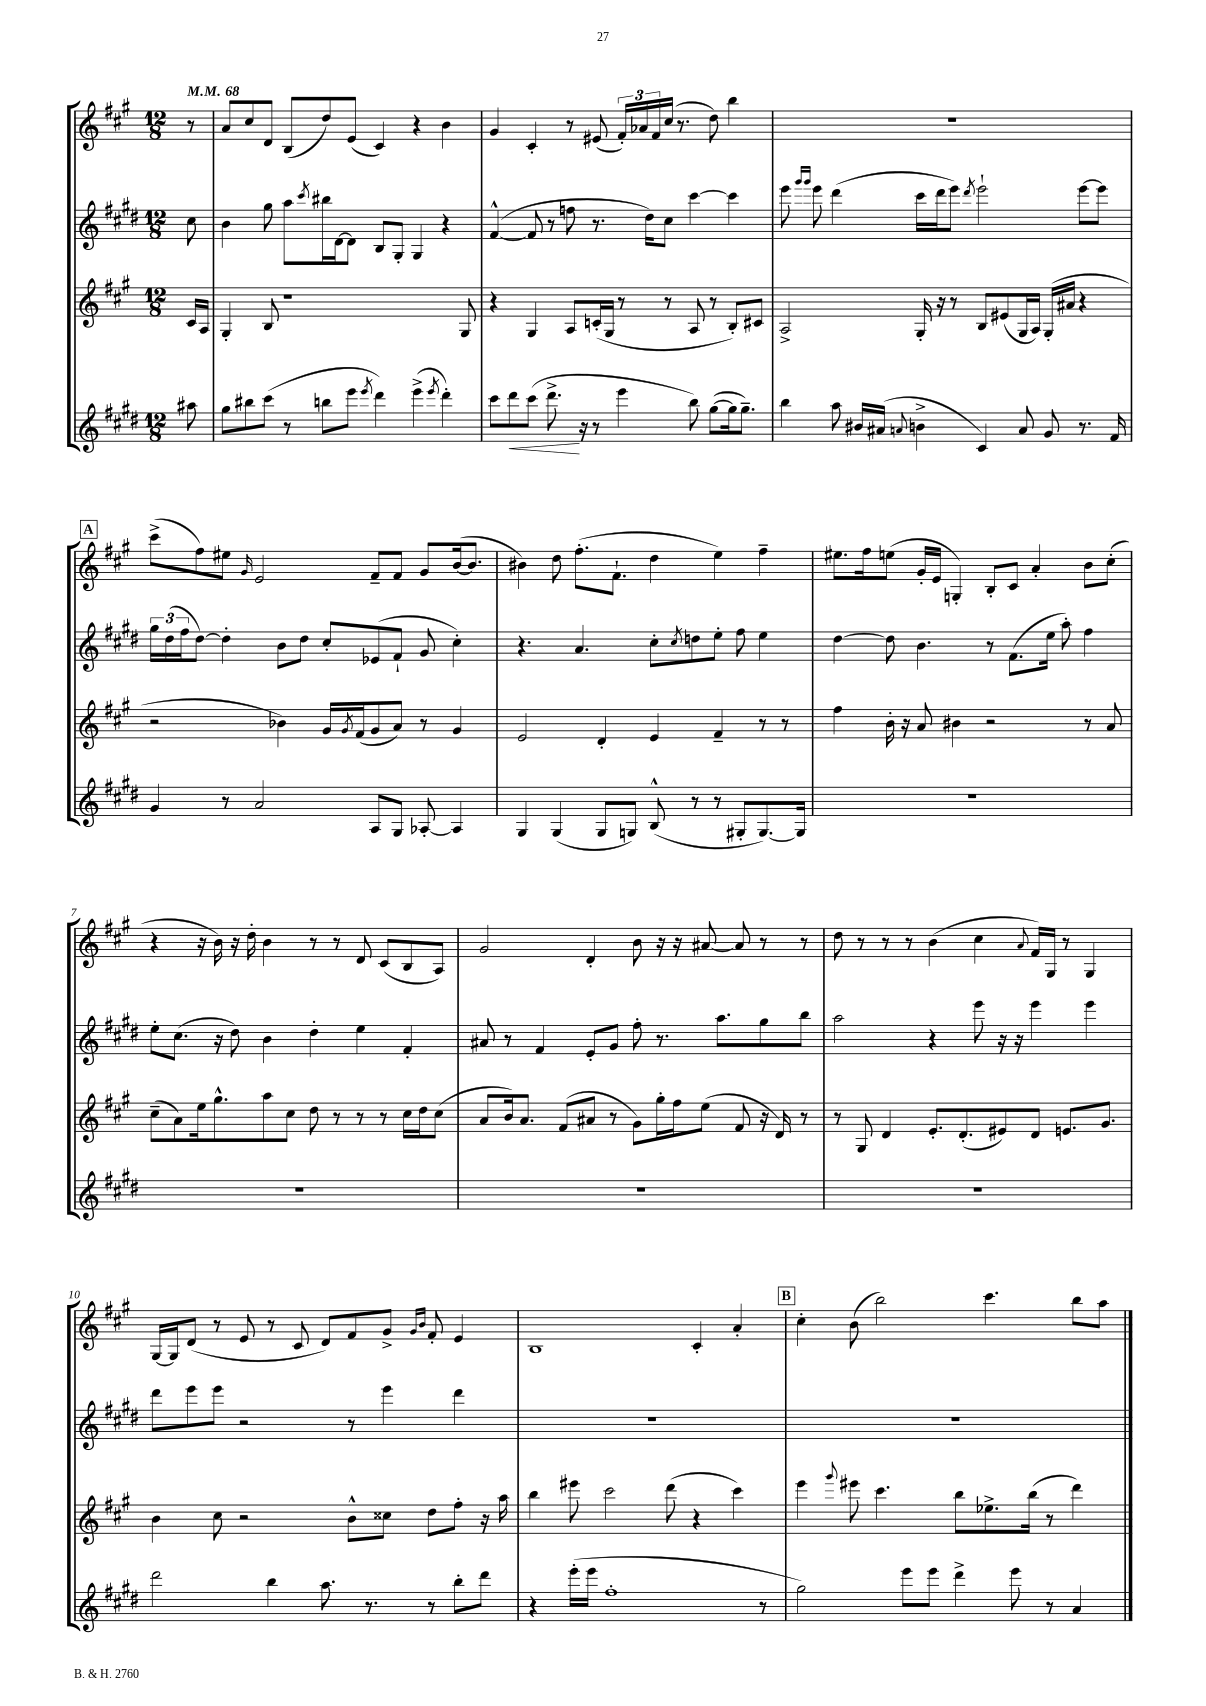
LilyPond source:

<<
\new StaffGroup <<
\new Staff = "s0" {
    \clef treble \key a \major \numericTimeSignature \time 12/8 \partial 8 \tempo 4 = 68
    r8 |
    a'8 cis''8 d'8 b8( d''8) e'8( cis'4) r4 b'4 |
    gis'4 cis'4-. r8 eis'8( \tuplet 3/2 { fis'16-.) aes'16 fis'16 } cis''16( r8. d''8) b''4 |
    R1. |
    \mark \markup { \box "A" } cis'''8->( fis''8) eis''8 \grace { gis'16 } e'2 fis'8-- fis'8 gis'8 b'16~( b'8. |
    bis'4) d''8 fis''8.-.( fis'8.-! d''4 e''4) fis''4-- |
    eis''8. fis''16 e''8( gis'16-. e'16 g4-.) b8-. cis'8 a'4-. b'8 cis''8-.( |
    r4 r16 b'16) r16 d''16-. b'4 r8 r8 d'8 cis'8( b8 a8) |
    gis'2 d'4-. b'8 r16 r16 ais'8~ ais'8 r8 r8 |
    d''8 r8 r8 r8 b'4( cis''4 \appoggiatura { a'8 } fis'16) gis16 r8 gis4 |
    gis16~ gis16 d'8( r8 e'8 r8 cis'8 d'8) fis'8 gis'8-> \grace { gis'16 b'16 } fis'8-. e'4 |
    b1 cis'4-. a'4-. |
    \mark \markup { \box "B" } cis''4-. b'8( b''2) cis'''4. b''8 a''8 \bar "|." |
}
\new Staff = "s1" {
    \clef treble \key e \major \numericTimeSignature \time 12/8 \partial 8
    cis''8 |
    b'4 gis''8 a''8 \acciaccatura { cis'''8 } bis''16 dis'16~ dis'8 b8 gis8-. gis4 r4 |
    fis'4~-^( fis'8 r8 f''8 r8. dis''16) cis''8 cis'''4~ cis'''4 |
    e'''8 \grace { gis'''16 gis'''16 } e'''8 dis'''4( cis'''16 dis'''16 e'''8) \acciaccatura { dis'''8 } e'''2-! e'''8~ e'''8 |
    \mark \markup { \box "A" } \tuplet 3/2 { gis''16 dis''16( fis''16 } dis''8~) dis''4-. b'8 dis''8 cis''8-. ees'8( fis'8-! gis'8 cis''4-.) |
    r4. a'4. cis''8-. \acciaccatura { cis''8 } d''8 e''8-. fis''8 e''4 |
    dis''4~ dis''8 b'4. r8 fis'8.( e''16 a''8-.) fis''4 |
    e''8-. cis''8.( r16 dis''8) b'4 dis''4-. e''4 fis'4-. |
    ais'8 r8 fis'4 e'8-. gis'8 fis''8-. r8. a''8. gis''8 b''8 |
    a''2 r4 e'''8 r16 r16 e'''4 e'''4 |
    dis'''8 e'''8 e'''8 r2 r8 e'''4 dis'''4 |
    R1. |
    \mark \markup { \box "B" } R1. \bar "|." |
}
\new Staff = "s2" {
    \clef treble \key a \major \numericTimeSignature \time 12/8 \partial 8
    cis'16 a16 |
    gis4-. b8 r1 gis8 |
    r4 gis4 a8 c'16-.( gis16 r8 r8 a8 r8 b8-.) cis'8 |
    a2-> gis16-. r16 r8 b8 eis'8( gis16 a16) gis16-.( ais'16 r4 |
    \mark \markup { \box "A" } r2 bes'4) gis'16 \acciaccatura { gis'8 } fis'16( gis'8 a'8) r8 gis'4 |
    e'2 d'4-. e'4 fis'4-- r8 r8 |
    fis''4 b'16-. r16 a'8 bis'4 r2 r8 a'8 |
    cis''8--( a'8) e''16 gis''8.-^ a''8 cis''8 d''8 r8 r8 r8 cis''16 d''16 cis''8( |
    a'8 b'16) a'8. fis'8( ais'8 r8 gis'8) gis''16-. fis''16 e''8( fis'8 r16 d'16) r8 |
    r8 gis8 d'4 e'8.-. d'8.-.( eis'8) d'8 e'8. gis'8. |
    b'4 cis''8 r2 b'8-^ cisis''8 d''8 fis''8-. r16 a''16 |
    b''4 eis'''8 cis'''2 d'''8( r4 cis'''4) |
    \mark \markup { \box "B" } e'''4 \appoggiatura { gis'''8 } eis'''8 cis'''4. b''8 ees''8.-> b''16( r8 d'''4) \bar "|." |
}
\new Staff = "s3" {
    \clef treble \key e \major \numericTimeSignature \time 12/8 \partial 8
    ais''8 |
    gis''8 bis''8 cis'''8( r8 b''8 e'''8 \acciaccatura { e'''8 } dis'''4) e'''4->( \acciaccatura { e'''8 } dis'''4-.) |
    cis'''8 dis'''8\< cis'''8( dis'''8.->\! r16 r8 e'''4 b''8) gis''8~( gis''16 gis''8.--) |
    b''4 a''8 bis'16 ais'16( \appoggiatura { a'8 } b'4-> cis'4) a'8 gis'8 r8. fis'16 |
    \mark \markup { \box "A" } gis'4 r8 a'2 a8 gis8 aes8~-. aes4 |
    gis4 gis4( gis8 g8) b8-^( r8 r8 gis8-. gis8.~) gis16 |
    R1. |
    R1. |
    R1. |
    R1. |
    dis'''2 b''4 a''8. r8. r8 b''8-. dis'''8 |
    r4 e'''16-.( e'''16 fis''1-. r8 |
    \mark \markup { \box "B" } gis''2) e'''8 e'''8 dis'''4-> e'''8 r8 a'4 \bar "|." |
}
>>
>>
